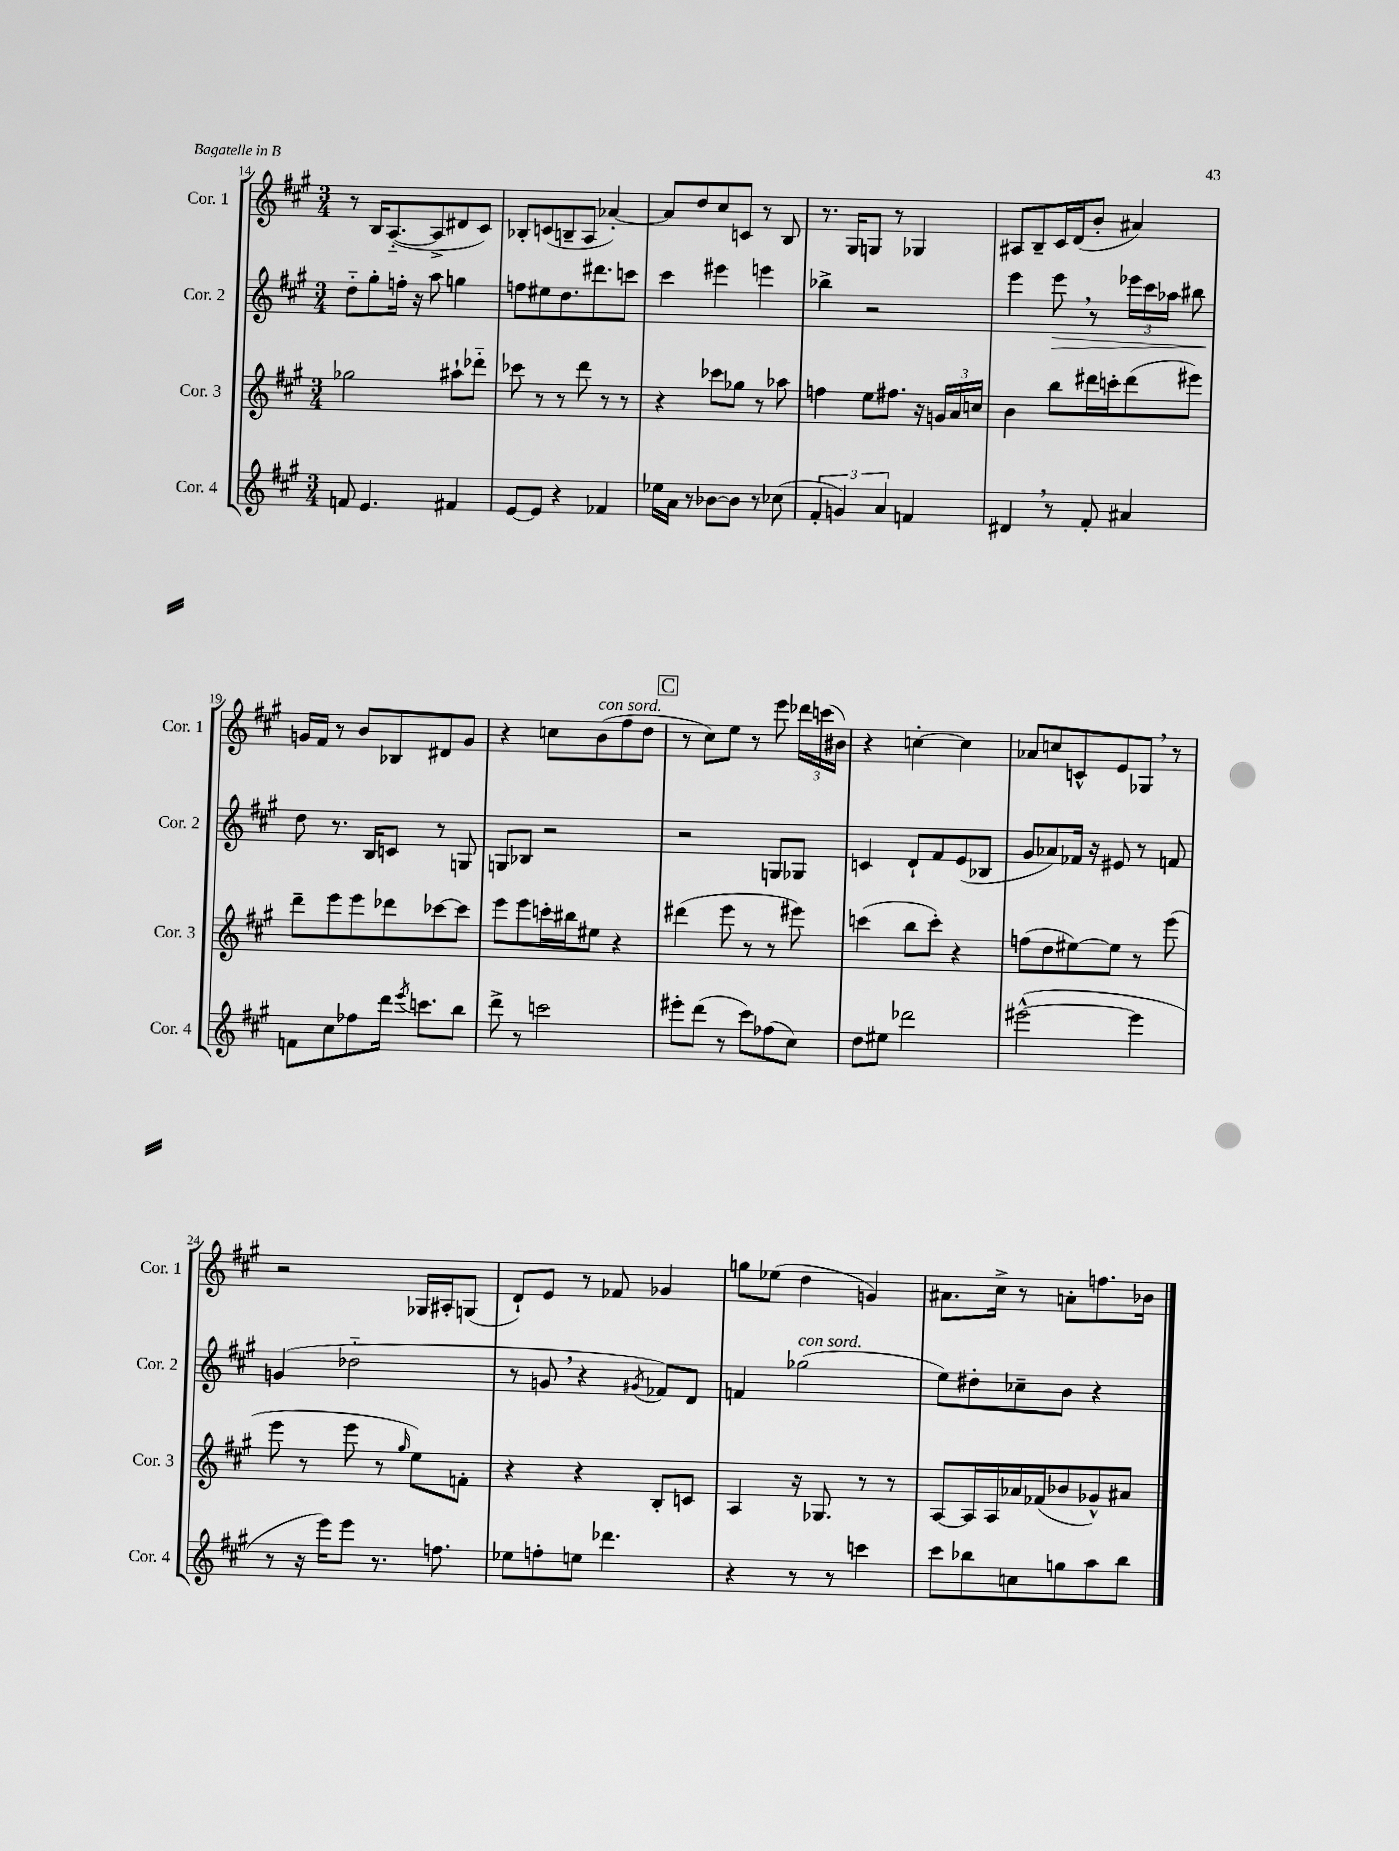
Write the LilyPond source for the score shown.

<<
\new StaffGroup <<
\new Staff = "s0" \with { instrumentName = "Cor. 1" shortInstrumentName = "Cor. 1" } {
    \clef treble \key a \major \numericTimeSignature \time 3/4
    \autoBeamOff r8 b16[ a8.~-_( a8-> dis'8 cis'8]) |
    bes8[-. c'8( b8-- a8] aes'4~-.) |
    aes'8[ d''8 cis''8 c'8] r8 b8 |
    r8. gis16[ g8] r8 ges4 |
    ais8[ b8-- cis'16 d'16( b'8]-. ais'4) |
    g'16[ fis'16] r8 b'8[ bes8 dis'8 g'8] |
    r4 c''8[ b'8^\markup { \italic "con sord." }( fis''8 d''8] |
    \mark \markup { \box "C" } r8 cis''8[) e''8] r8 e'''8 \tuplet 3/2 { des'''16[ c'''16( bis'16]) } |
    r4 c''4~-. c''4 |
    aes'8[ c''8 c'8-^ e'8 ges8] \breathe r8 |
    r2 ges16[ ais16-. g8]( |
    d'8[-!) e'8] r8 fes'8 ges'4 |
    g''8[ ees''8]( d''4 g'4) |
    ais'8.[ cis''16]-> r8 a'8[-. f''8. bes'16] \bar "|." |
}
\new Staff = "s1" \with { instrumentName = "Cor. 2" shortInstrumentName = "Cor. 2" } {
    \clef treble \key a \major \numericTimeSignature \time 3/4
    \autoBeamOff d''8[-_ gis''8-. f''16]-. r16 a''8 g''4 |
    f''8[ eis''8 d''8. dis'''8. c'''8] |
    cis'''4 eis'''4 e'''4 |
    bes''4-> r2 |
    e'''4 e'''8\> \breathe r8 \tuplet 3/2 { ees'''16[ cis'''16 aes''16] } bis''8 |
    d''8\! r8. b16[ c'8] r8 g8 |
    g8[ bes8] r2 |
    \mark \markup { \box "C" } r2 g8[ ges8] |
    c'4 d'8[-! fis'8 e'8( bes8] |
    gis'8[ aes'8) fes'16] r16 eis'8 r8 f'8 |
    g'4( des''2-_ |
    r8 g'8 \breathe r4 \acciaccatura { gis'8 } fes'8[) d'8] |
    f'4 ges''2^\markup { \italic "con sord." }( |
    e''8[) dis''8-. ces''8-- b'8] r4 \bar "|." |
}
\new Staff = "s2" \with { instrumentName = "Cor. 3" shortInstrumentName = "Cor. 3" } {
    \clef treble \key a \major \numericTimeSignature \time 3/4
    \autoBeamOff ges''2 ais''8[-! des'''8]-_ |
    ces'''8 r8 r8 d'''8 r8 r8 |
    r4 ces'''8[ ges''8] r8 aes''8 |
    f''4 e''8[ fis''8.] r16 \tuplet 3/2 { g'16[ a'16 c''16] } |
    b'4 b''8[ dis'''16 c'''16-. dis'''8( eis'''8]) |
    d'''8[-- e'''8 e'''8 des'''8 ces'''8~ ces'''8] |
    e'''8[ e'''8 c'''16-. bis''16 eis''8] r4 |
    \mark \markup { \box "C" } dis'''4( e'''8 r8 r8 eis'''8) |
    c'''4( b''8[ c'''8]-.) r4 |
    f''8[( d''8 eis''8~) eis''8] r8 e'''8( |
    e'''8 r8 e'''8 r8 \grace { gis''16 } e''8[) f'8]-. |
    r4 r4 b8[-. c'8] |
    a4 r16 ges8. r8 r8 |
    a8[~ a16 a16 aes'16 fes'16( bes'8 ges'8-^) ais'8] \bar "|." |
}
\new Staff = "s3" \with { instrumentName = "Cor. 4" shortInstrumentName = "Cor. 4" } {
    \clef treble \key a \major \numericTimeSignature \time 3/4
    \autoBeamOff f'8 e'4. fis'4 |
    e'8[~ e'8] r4 fes'4 |
    ees''16[ a'16] r8 bes'8[~ bes'8] r8 ces''8( |
    \tuplet 3/2 { fis'4-. g'4) a'4 } f'4 |
    dis'4 \breathe r8 fis'8-. ais'4 |
    f'8[ cis''8 fes''8 d'''16] \acciaccatura { e'''8 } c'''8.[ b''8] |
    d'''8-> r8 c'''2 |
    \mark \markup { \box "C" } eis'''8[-. d'''8]( r8 cis'''8[) fes''8( cis''8]) |
    d''8[ eis''8] des'''2 |
    eis'''2~-^( eis'''4 |
    r8 r16 e'''16[) e'''8] r8. f''8. |
    ees''8[ f''8-. e''8] des'''4. |
    r4 r8 r8 c'''4 |
    cis'''8[ bes''8 c''8 g''8 a''8 bes''8] \bar "|." |
}
>>
>>
\layout { \context { \Score currentBarNumber = #14 } }
